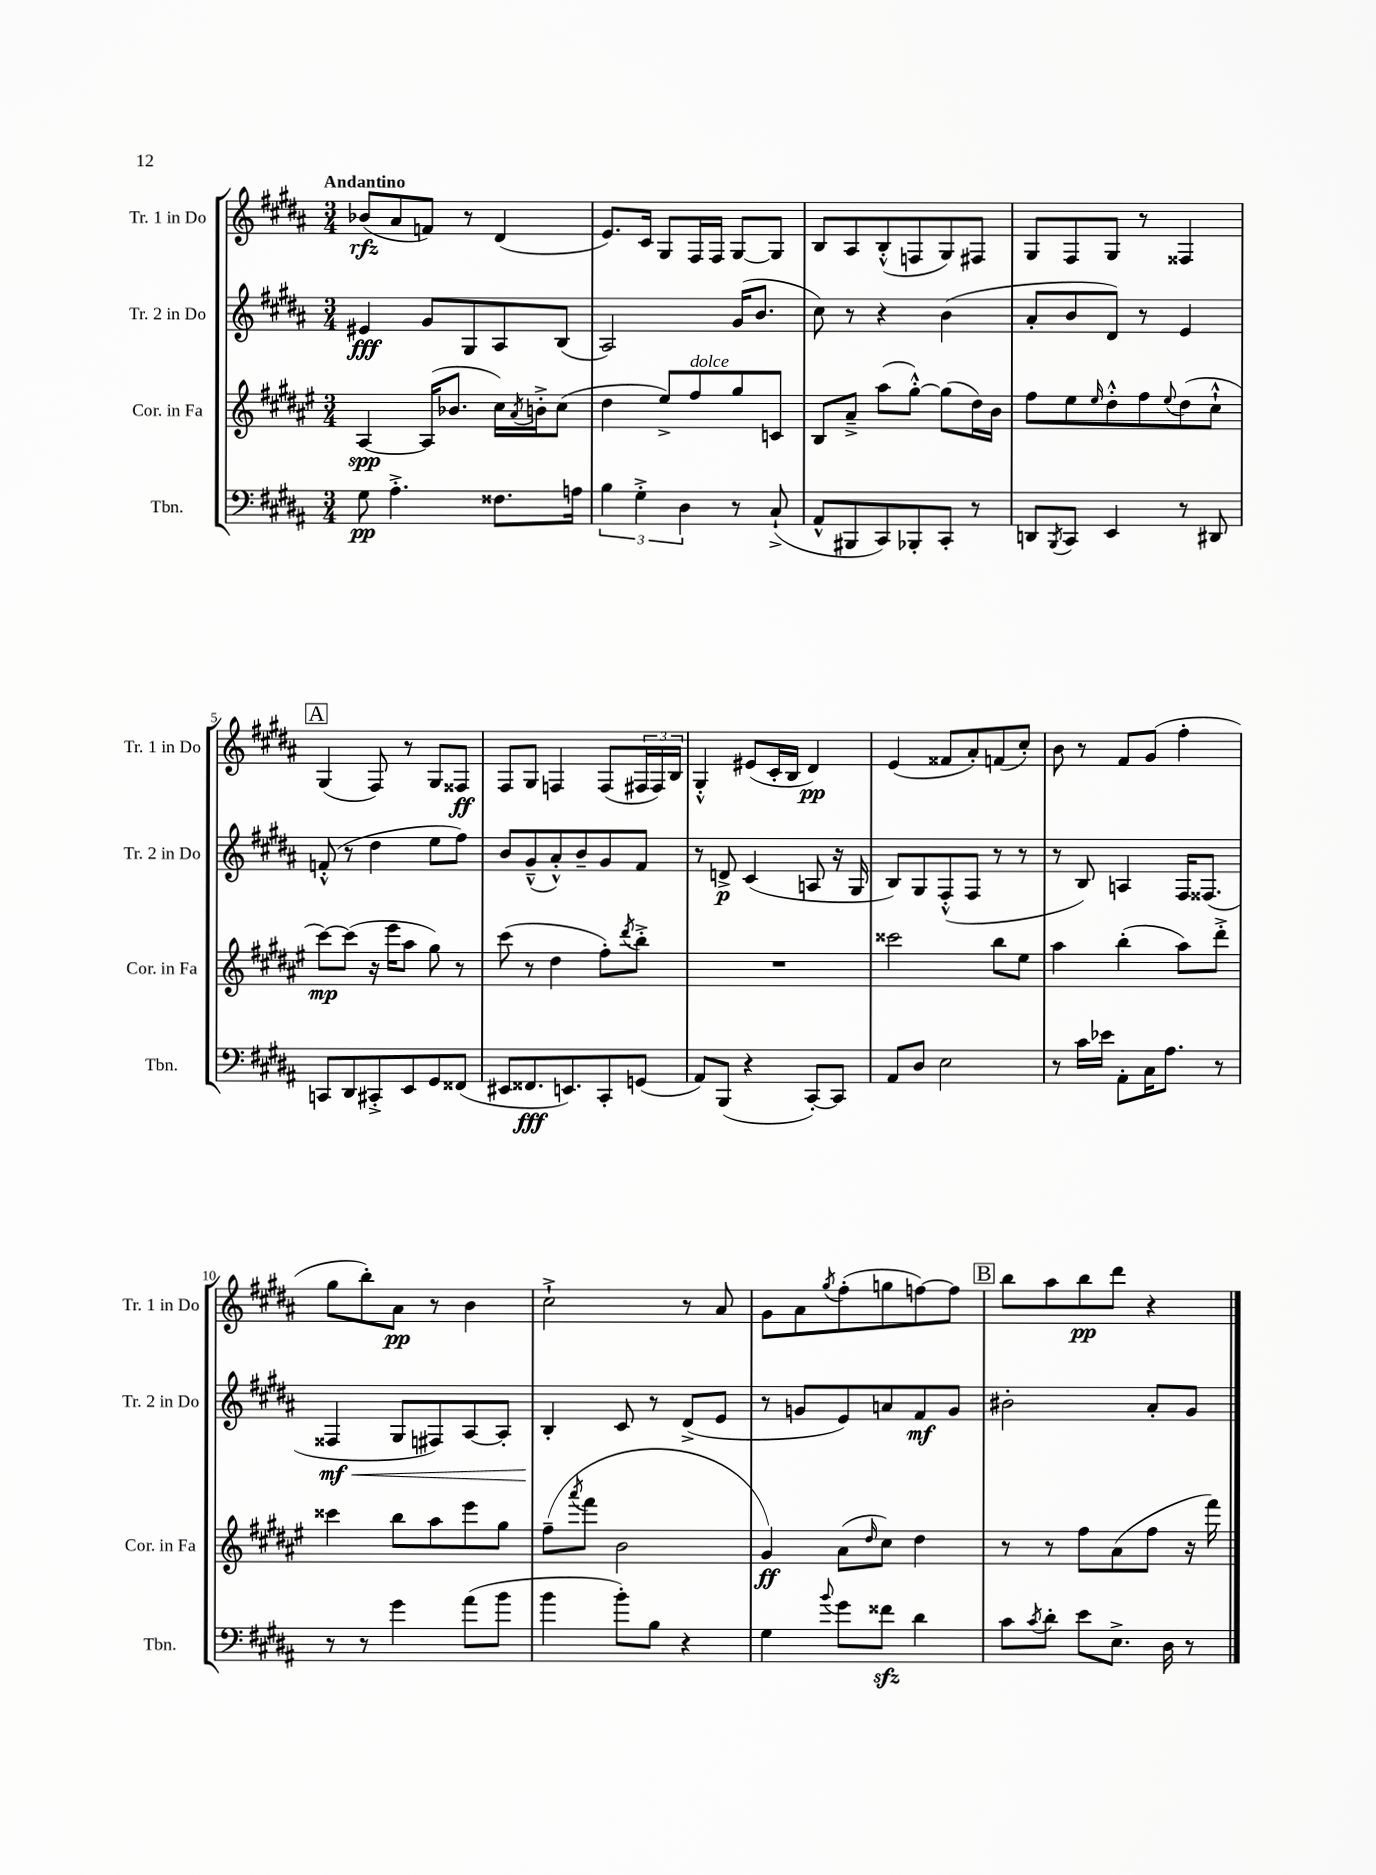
<<
\new StaffGroup <<
\new Staff = "s0" \with { instrumentName = "Tr. 1 in Do" shortInstrumentName = "Tr. 1 in Do" } {
    \clef treble \key b \major \numericTimeSignature \time 3/4 \tempo "Andantino"
    bes'8\rfz( ais'8 f'8) r8 dis'4( |
    e'8.) cis'16 gis8 fis16 fis16 gis8~ gis8 |
    b8 ais8 b8-.-^( f8 gis8) fis8 |
    gis8 fis8 gis8 r8 fisis4 |
    \mark \markup { \box "A" } gis4( fis8) r8 gis8 fisis8\ff |
    fis8 gis8 f4 f8( \tuplet 3/2 { fis16 fis16) b16 } |
    gis4-.-^ eis'8( cis'16-. b16 dis'4\pp) |
    e'4( fisis'8 ais'8-.) f'8( cis''8-.) |
    b'8 r8 fis'8 gis'8( fis''4-. |
    gis''8 b''8-.) ais'8\pp r8 b'4 |
    cis''2-!-> r8 ais'8 |
    gis'8 ais'8 \acciaccatura { gis''8 } fis''8-.( g''8 f''8~) f''8 |
    \mark \markup { \box "B" } b''8 ais''8 b''8\pp dis'''8 r4 \bar "|." |
}
\new Staff = "s1" \with { instrumentName = "Tr. 2 in Do" shortInstrumentName = "Tr. 2 in Do" } {
    \clef treble \key b \major \numericTimeSignature \time 3/4
    eis'4\fff gis'8 gis8 ais8 b8( |
    ais2) gis'16( b'8. |
    cis''8) r8 r4 b'4( |
    ais'8-. b'8 dis'8) r8 e'4 |
    \mark \markup { \box "A" } f'8-.-^( r8 dis''4 e''8 fis''8) |
    b'8 gis'8---^( ais'8-.-^) b'8-- gis'8 fis'8 |
    r8 d'8->\p cis'4( a8 r16 gis16 |
    b8) gis8 fis8-.-^( fis8 r8 r8 |
    r8 b8) a4 fis16 fisis8.( |
    fisis4\mf\< gis8 fis8) ais8~ ais8-. |
    b4-.\! cis'8 r8 dis'8->( e'8 |
    r8 g'8 e'8) a'8 fis'8\mf g'8 |
    \mark \markup { \box "B" } bis'2-. ais'8-. gis'8 \bar "|." |
}
\new Staff = "s2" \with { instrumentName = "Cor. in Fa" shortInstrumentName = "Cor. in Fa" } {
    \clef treble \key fis \major \numericTimeSignature \time 3/4
    ais4~\spp ais16( bes'8. cis''16) \acciaccatura { ais'8 } b'16-.-> cis''8( |
    dis''4 eis''8->) fis''8^\markup { \italic "dolce" } gis''8 c'8 |
    b8 ais'8---> ais''8( gis''8~-.-^) gis''8( dis''16) b'16 |
    fis''8 eis''8 \grace { eis''16 } dis''8-.-^ fis''8 \appoggiatura { eis''8 } dis''8( cis''8-!-^ |
    \mark \markup { \box "A" } cis'''8~\mp) cis'''8( r16 eis'''16 ais''8 gis''8) r8 |
    cis'''8( r8 dis''4 fis''8-.) \acciaccatura { dis'''8 } b''8-.-> |
    R2. |
    cisis'''2 b''8 eis''8 |
    ais''4 b''4-.( ais''8) dis'''8-.-> |
    cisis'''4 b''8 ais''8 eis'''8 gis''8 |
    fis''8--( \acciaccatura { ais'''8 } fis'''8 b'2 |
    gis'4\ff) ais'8( \grace { dis''16 } cis''8) dis''4 |
    \mark \markup { \box "B" } r8 r8 fis''8 ais'8( fis''8 r16 fis'''16) \bar "|." |
}
\new Staff = "s3" \with { instrumentName = "Tbn." shortInstrumentName = "Tbn." } {
    \clef bass \key b \major \numericTimeSignature \time 3/4
    gis8\pp ais4.-.-> fisis8. a16 |
    \tuplet 3/2 { b4 gis4-.-> dis4 } r8 cis8-!->( |
    ais,8-^ bis,,8 cis,8) bes,,8-. cis,8-. r8 |
    d,8 \acciaccatura { b,,8 } cis,8 e,4 r8 dis,8 |
    \mark \markup { \box "A" } c,8 dis,8 cis,8-.-> e,8 gis,8 fisis,8( |
    eis,8 fisis,8.\fff e,8.) cis,8-. g,8( |
    ais,8) b,,8( r4 cis,8~-.) cis,8 |
    ais,8 dis8 e2 |
    r8 cis'16 ees'16 ais,8-. cis16 ais8. r8 |
    r8 r8 gis'4 ais'8( b'8 |
    b'4 b'8-.) b8 r4 |
    gis4 \appoggiatura { b'8 } gis'8 fisis'8\sfz dis'4 |
    \mark \markup { \box "B" } cis'8 \acciaccatura { cis'8 } dis'8-. e'8 e8.-> dis16 r8 \bar "|." |
}
>>
>>
